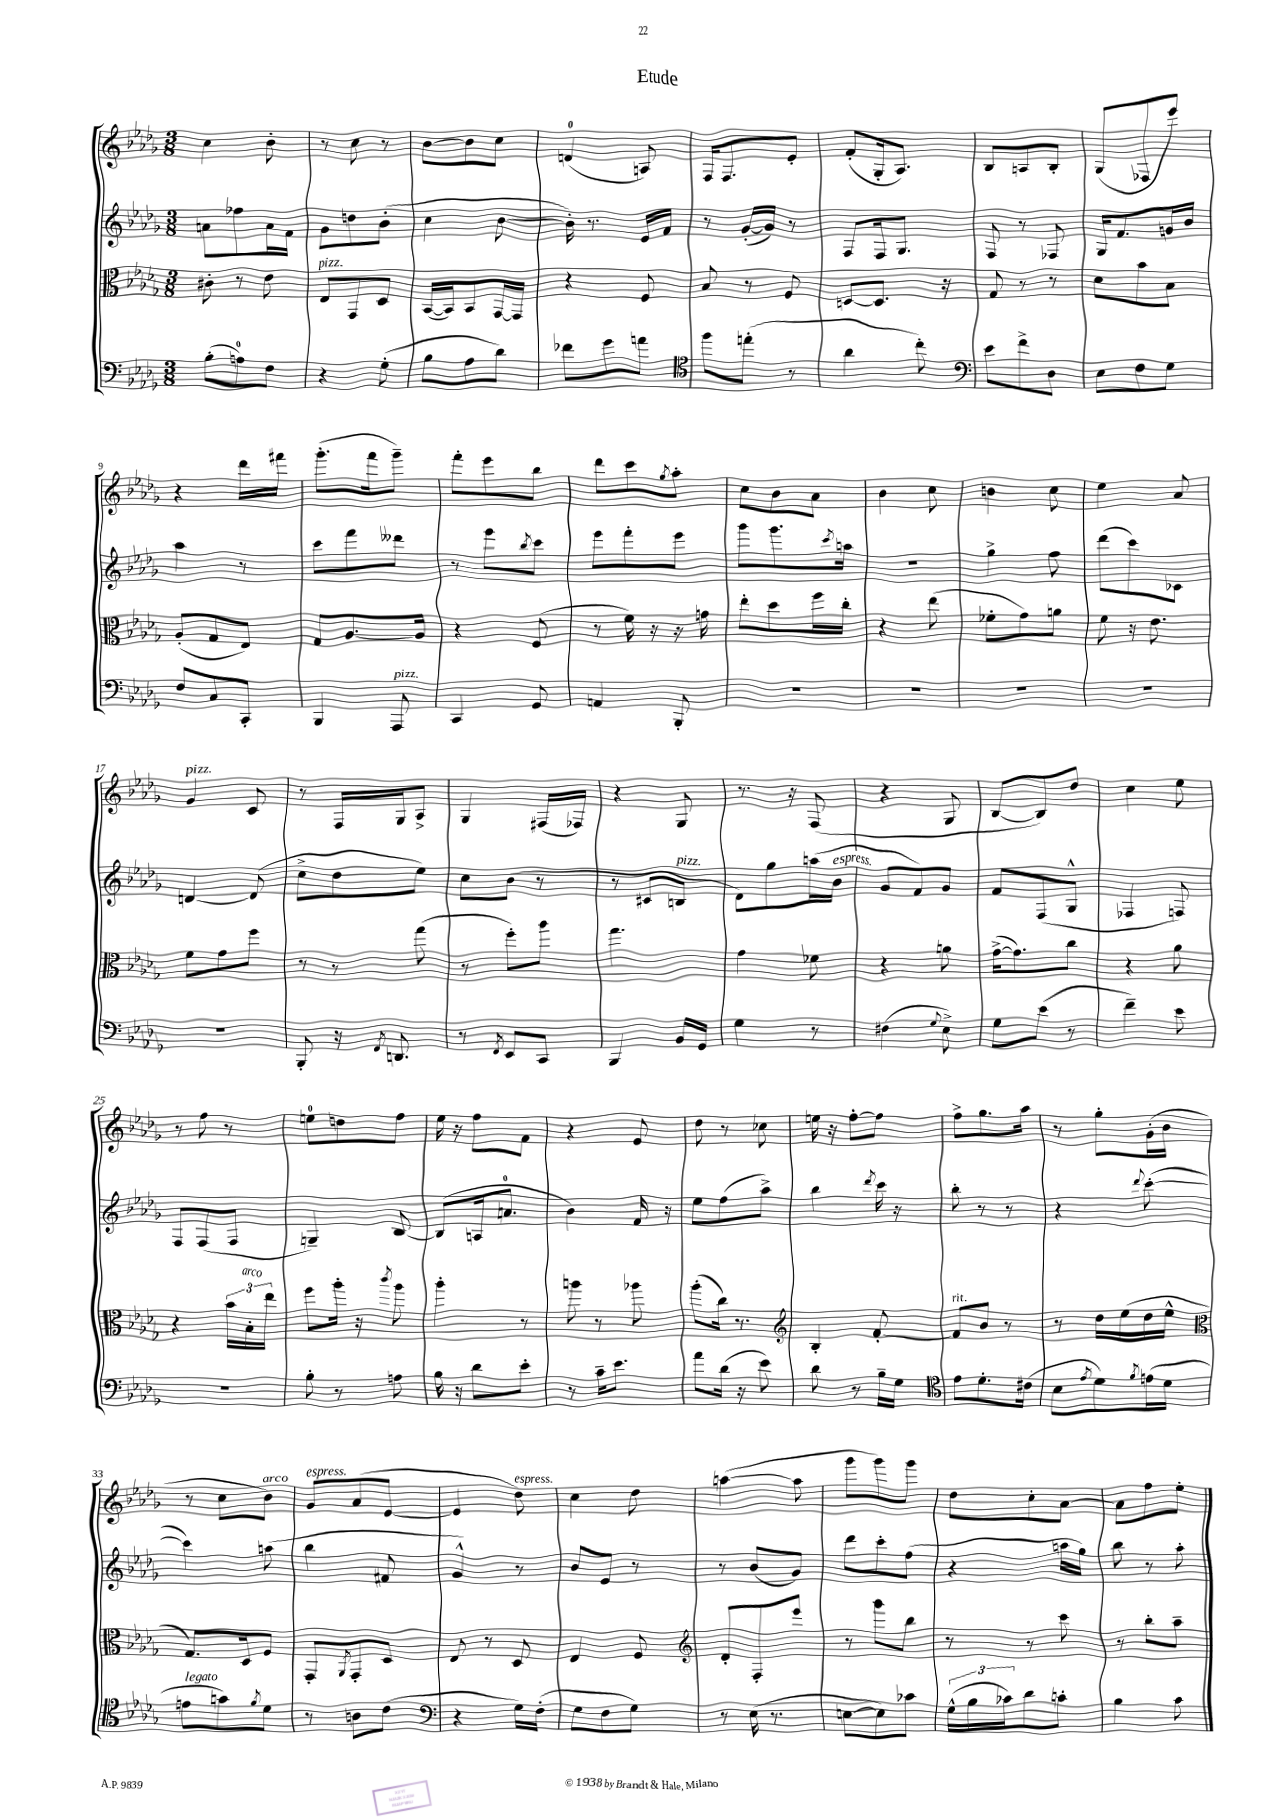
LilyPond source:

\header { title = "Etude" }
<<
\new StaffGroup <<
\new Staff = "s0" {
    \clef treble \key des \major \numericTimeSignature \time 3/8
    c''4 bes'8-. |
    r8 c''8 r8 |
    bes'8~ bes'8 c''8 |
    d'4-0( a8) |
    f16 f8. ees'8-. |
    f'8-.( ges16-. aes8.) |
    bes8 a8 bes8-. |
    ges8( fes8 ees'''8) |
    r4 des'''16 fis'''16 |
    ges'''8.-.( f'''16 ges'''8--) |
    f'''8-. ees'''8 bes''8 |
    des'''8 c'''8 \acciaccatura { ges''8 } aes''8-. |
    c''8 bes'8 aes'8 |
    bes'4 c''8 |
    b'4 c''8 |
    ees''4 aes'8 |
    ges'4^\markup { \italic "pizz." } c'8 |
    r8 f16 ges16 aes8-> |
    ges4 fis16( fes16) |
    r4 ges8 |
    r8. r16 f8( |
    r4 ges8 |
    bes8~ bes8) des''8 |
    c''4 ees''8 |
    r8 f''8 r8 |
    e''8-0 d''8 f''8 |
    ees''16 r16 f''8 f'8 |
    r4 ees'8 |
    des''8 r8 ces''8 |
    e''16 r16 f''8~-. f''8 |
    f''8-> ges''8. aes''16 |
    r8 ges''8-. ges'16-.( bes'16 |
    r8 c''8 bes'8^\markup { \italic "arco" }) |
    ges'8^\markup { \italic "espress." } aes'8( ees'8~ |
    ees'4 des''8^\markup { \italic "espress." }) |
    c''4 des''8 |
    a''4~( a''8 |
    ges'''8 ges'''8) ges'''8 |
    des''8 c''8-. aes'8~ |
    aes'8 f''8 ees''8-. \bar "|." |
}
\new Staff = "s1" {
    \clef treble \key des \major \numericTimeSignature \time 3/8
    a'8 fes''8 a'16 f'16 |
    ges'8 d''8 bes'8-.( |
    c''4 bes'8~ |
    bes'16-.) r8. ees'16 f'16 |
    r8 ges'16~-.( ges'16) r8 |
    f8 f16 ges8. |
    f8 r8 fes8 |
    ges16 f'8. g'16 bes'16 |
    aes''4 r8 |
    c'''8 f'''8 deses'''8 |
    r8 ees'''8 \acciaccatura { bes''8 } c'''8 |
    ees'''8 f'''8-. ees'''8 |
    ges'''8 ges'''8. \acciaccatura { c'''8 } a''16 |
    R4. |
    ges''4-> f''8 |
    des'''8( c'''8) ces'8 |
    d'4~ d'8( |
    c''8-> des''8 ees''8) |
    c''8 bes'8( r8 |
    r8 cis'8 b8^\markup { \italic "pizz." } |
    des'8) ges''8 a''16( bes'16^\markup { \italic "espress." } |
    ges'8 f'8) ges'8 |
    f'8 f8( ges8-^ |
    fes4 f8) |
    f8 f8( f8 |
    g4--) bes8~ |
    bes8( a16 a'8.-0 |
    bes'4) f'16 r16 |
    ees''8 f''8( aes''8->) |
    bes''4 \acciaccatura { des'''8 } c'''16 r16 |
    bes''8-. r8 r8 |
    r4 \appoggiatura { des'''8 } c'''8~-.( |
    c'''4) a''8( |
    bes''4 fis'8 |
    ges'4-^) r8 |
    bes'8 ees'8 r8 |
    r8 bes'8( ges'8) |
    des'''8 c'''8-. f''8( |
    r4 a''16 ges''16) |
    bes''8 r8 aes''8-. \bar "|." |
}
\new Staff = "s2" {
    \clef alto \key des \major \numericTimeSignature \time 3/8
    cis'8-. r8 ees'8 |
    ees8^\markup { \italic "pizz." } ges,8 des8 |
    bes,16~( bes,16) bes,8 ges,16~ ges,16 |
    r4 f8 |
    bes8 r8 f8 |
    d8~ d8. r16 |
    ges8 r8 r8 |
    des'8 bes'8 bes8 |
    aes8-.( ges8 ees8) |
    ges8 aes8.~ aes16 |
    r4 f8( |
    r8 f'16) r16 r16 g'16 |
    ees''8-. des''8 f''16 c''16-. |
    r4 ees''8( |
    fes'8-. ges'8) a'8 |
    f'8 r16 ees'8. |
    f'8 ges'8 f''8 |
    r8 r8 ges''8( |
    r8 f''8-.) aes''8 |
    ges''4. |
    ges'4 fes'8 |
    r4 a'8 |
    ges'16~->( ges'8.) c''8 |
    r4 aes'8 |
    r4 \tuplet 3/2 { bes'16 bes16-.^\markup { \italic "arco" } ees''16 } |
    f''8 aes''16-. r16 \acciaccatura { c'''8 } aes''8 |
    aes''4-. r8 |
    a''8 r8 aes''8 |
    aes''8-.( c''16) r8. |
    \clef treble bes4-. f'8~-. |
    f'8^\markup { \italic "rit." } bes'8 r8 |
    r8 des''16 ees''16( des''16 ees''16-^ |
    \clef alto ges8.) des16 f8 |
    ges,8-. \acciaccatura { aes,8 } ges,8-. des8 |
    ees8 r8 des8 |
    ees4 f8 |
    \clef treble des'8-. f8-. ees'''8 |
    r8 ges'''8 bes''8 |
    r8 r8 c'''8 |
    r8 bes''8-. aes''8-- \bar "|." |
}
\new Staff = "s3" {
    \clef bass \key des \major \numericTimeSignature \time 3/8
    bes8-.( a8-0) f8 |
    r4 ges8-.( |
    bes8 aes8 des'8) |
    fes'8 ges'8 a'8 |
    \clef tenor f''8 e''8-.( r8 |
    aes'4 c''8-.) |
    \clef bass ees'8 f'8-> des8 |
    ees8 f8 ges8 |
    f8 c8 c,8-. |
    bes,,4 aes,,8^\markup { \italic "pizz." } |
    c,4 ges,8 |
    a,4 bes,,8-. |
    R4. |
    R4. |
    R4. |
    R4. |
    R4. |
    bes,,8-. r16 \acciaccatura { f,8 } d,8. |
    r8 \acciaccatura { f,8 } ees,8 c,8 |
    bes,,4 bes,16 ges,16 |
    ges4 r8 |
    fis4( \appoggiatura { ges8 } ees8->) |
    ges8 ees'8( r8 |
    f'4--) ees'8 |
    R4. |
    bes8-. r8 a8 |
    bes16 r16 des'8 ees'8-. |
    r8 c'16-- ees'8. |
    aes'8 des'16( r16 ees'8) |
    des'8 r8 bes16-- ges16 |
    \clef tenor ees'8 des'8.-. cis'16( |
    bes8 \acciaccatura { ees'8 } des'8) \acciaccatura { f'8 } e'16( des'16 |
    e'8^\markup { \italic "legato" } g'8) \acciaccatura { f'8 } des'8 |
    r8 a8 c'8( |
    \clef bass r4 ges16) f16-.( |
    ges8 f8 ges8) |
    r8 ees16( r8. |
    e8~ e8) ces'8 |
    \tuplet 3/2 { ges16-^( bes16 ces'16) } des'8 c'8-. |
    bes4 c'8 \bar "|." |
}
>>
>>
